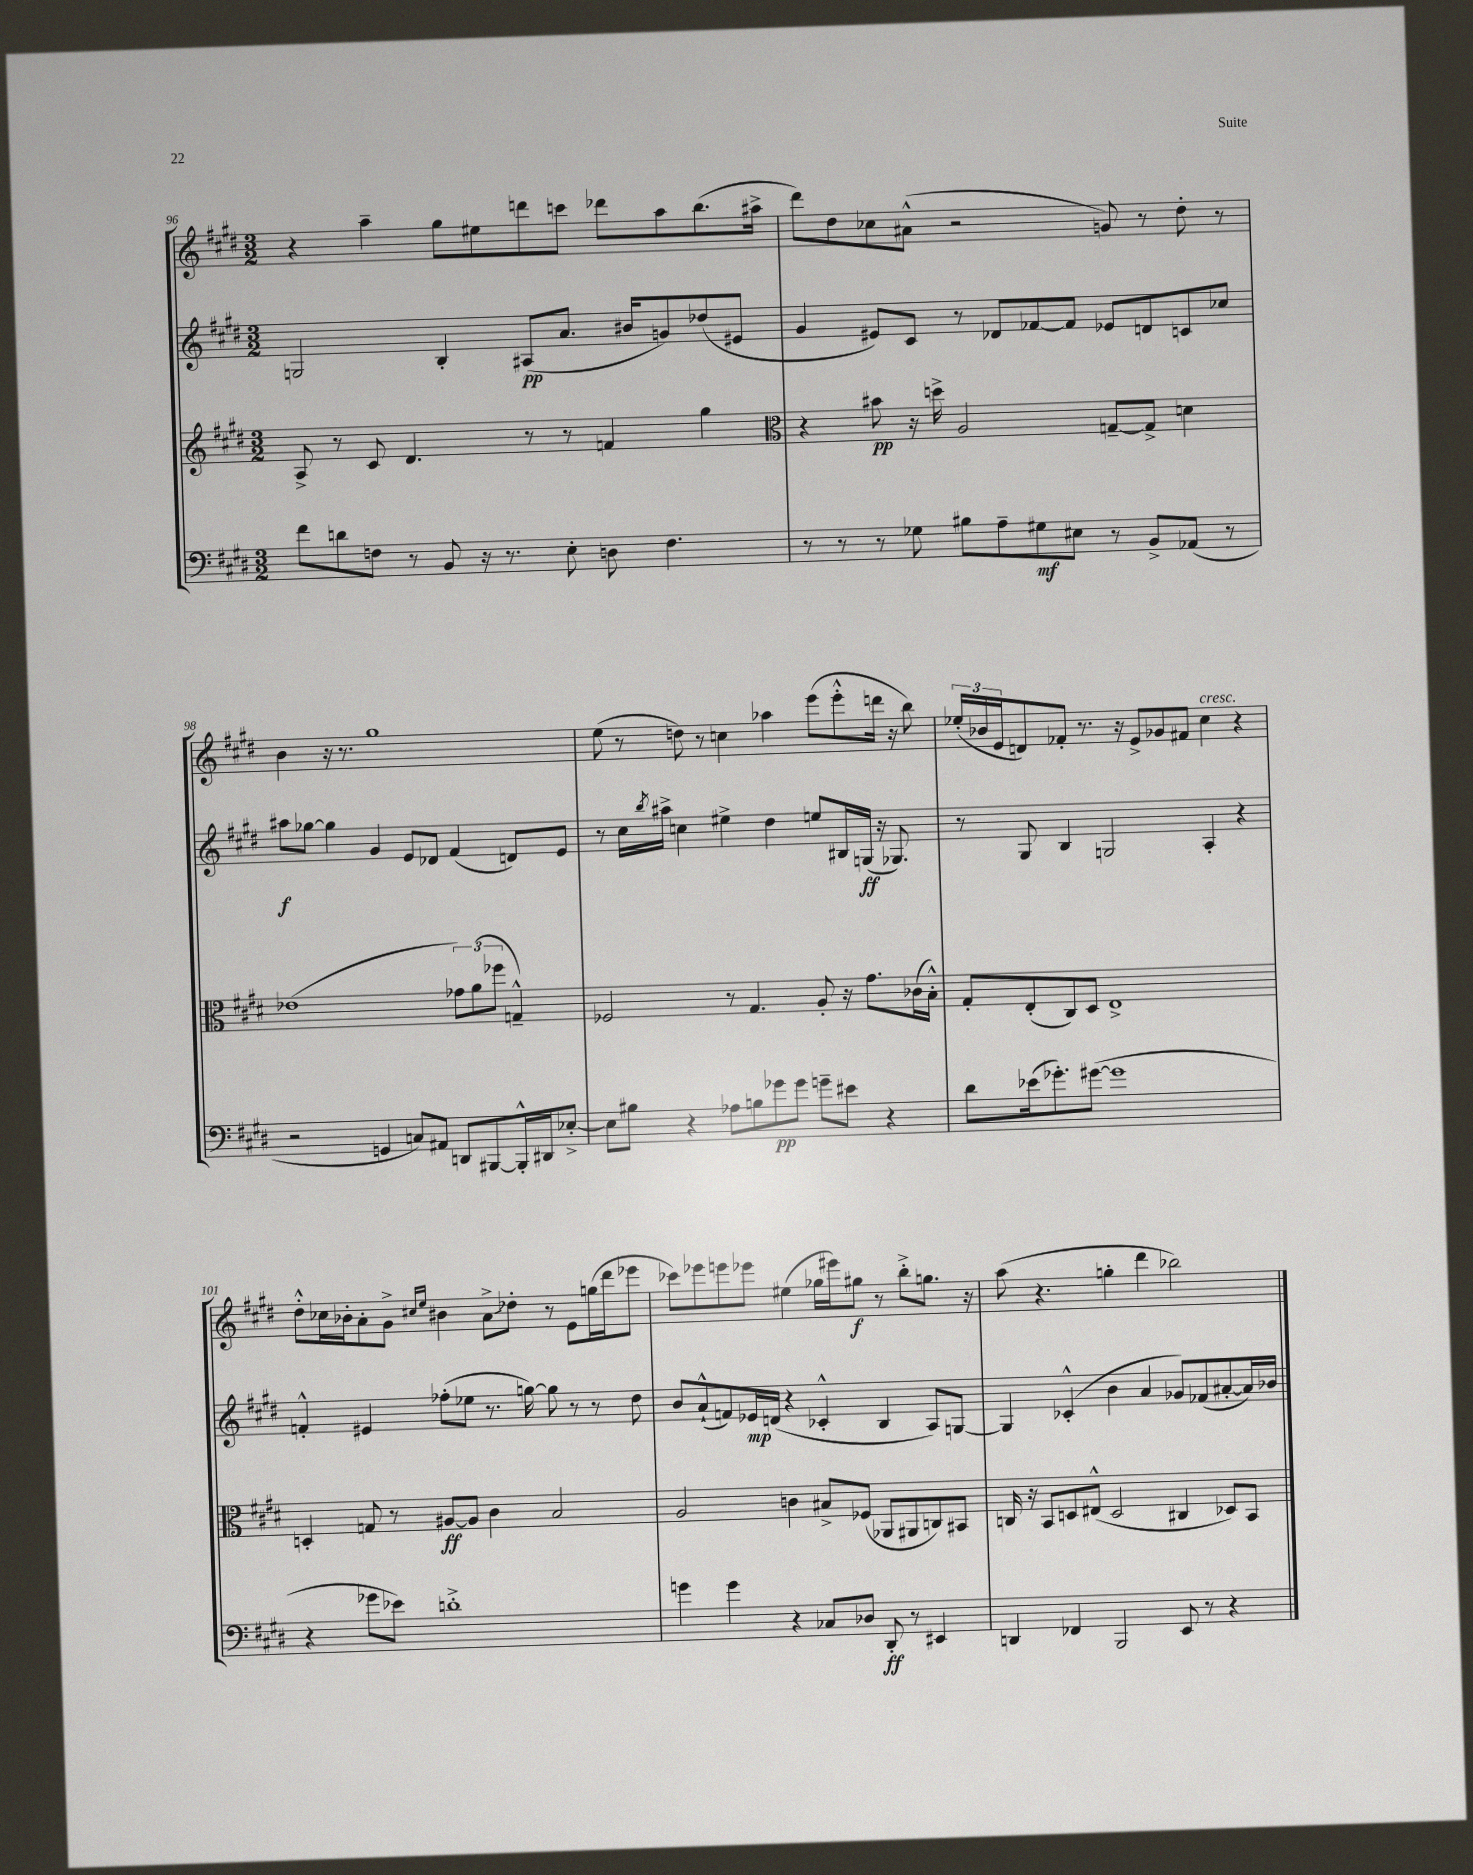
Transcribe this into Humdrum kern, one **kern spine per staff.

**kern	**kern	**kern	**kern
*staff4	*staff3	*staff2	*staff1
*clefF4	*clefG2	*clefG2	*clefG2
*k[f#c#g#d#]	*k[f#c#g#d#]	*k[f#c#g#d#]	*k[f#c#g#d#]
*M3/2	*M3/2	*M3/2	*M3/2
8f#\L	8A^/	2G/	4r
8d\	8r	.	.
8F\J	8c#/	.	4aa~\
8r	4.d#/	.	.
8BB/	.	4B'/	8gg#\L
16r	.	.	8ee#\
8.r	.	.	.
.	8r	(8A#/L	8ddd\
8E'\	8r	8.a/J	8ccc\J
8D\	4f/	.	8ddd-\L
.	.	16b#/LK	.
4.F\	.	8g/)	8aa\
.	4gg#\	(8dd-/	(8.bb\
.	.	8e#/J	.
.	.	.	16aa#^\Jk
=	=	=	=
*	*clefC3	*	*
8r	4r	4g#/	8ddd#\L)
8r	.	.	8dd#\
8r	8b#\	8e#/L)	8cc-\
8G-\	16r	8c#/J	(8a#^^\J
.	16dd^\	.	.
8B#\L	2A/	8r	2r
8A~\	.	8d-/L	.
8G#\	.	[8f-/	.
8E#\J	.	8f-/]J	.
8r	[8G~/L	8e-/L	8g/)
8BB^/L	8G^/]J	8d/	8r
(8AA-/J	4d\	8c/	8dd#'\
8r	.	8cc-/J	8r
=	=	=	=
2r	(1e-	8aa#\L	4b\
.	.	[8gg-\J	.
.	.	4gg-\]	16r
.	.	.	8.r
4GG/	.	4g#/	1gg#
8C/L)	.	8e/L	.
8AA#/J	.	8d-/J	.
8DD/L	12g-\L)	(4f#/	.
.	(12a\	.	.
[8BBB#/	.	.	.
.	12ff-\J	.	.
16BBB#'^^/]L	4G~^^/)	8d/L)	.
16DD#/J	.	.	.
[8E-'^/J	.	8e/J	.
=	=	=	=
8E-\]L	2F-/	8r	(8ee\
8B#\J	.	16cc#\LL	8r
.	.	8qbb/	.
.	.	16aa#^\JJ	.
4r	.	4cc\	8dd\)
.	.	.	8r
8A-\L	8r	4ee#^\	4cc\
8B\	4.G#/	.	.
8g-\	.	4dd#\	4aa-\
8g-\J	.	.	.
8g~\L	8A'/	8ee/L	(8eee\L
8e#\J	16r	16B#/L	8eee'^^\
.	8.g#\L	(16G/JJ	.
4r	.	16r	16ddd\Jk
.	.	8.G-/)	16r
.	(16c-\L	.	8bb\)
.	16B'^^\JJ)	.	.
=	=	=	=
8d#\L	8G#'/L	8r	(24ee-'/LL
.	.	.	24b-/
.	.	.	24e/J
(16e-\k	(8E'/	8G#/	8d/)
8.g-'\)	.	.	.
.	8C#/)	4B/	8f-'/J
([8g#\J	8D#/J	.	8.r
1g#]	1E^	2G/	.
.	.	.	16r
.	.	.	8e^/L
.	.	.	8g-/
.	.	.	8f#/J
.	.	4A'/	4cc#\
.	.	4r	4r
=	=	=	=
4r	4D'/	4f'^^/	8dd#'^^\L
.	.	.	16cc-\L
.	.	.	16b-'\J
8g-\L	8G/	4e#/	8a'\
8e-\J)	8r	.	8g#^\J
.	.	.	16qqcc#/LL
.	.	.	16qqee/JJ
1d'^	[8A#/L	(8ff-'\L	4b#\
.	8A#/]J	8ee-\J	.
.	4c#\	8.r	8a^\L
.	.	.	8dd-'\J
.	.	[16gg\)	.
.	2B/	8gg\]	8r
.	.	8r	8e\L
.	.	8r	(16gg\L
.	.	.	16ddd#\J
.	.	8dd#\	8eee-\J
=	=	=	=
4g\	2A/	8b/L	8ccc-\L)
.	.	(8a`^^/	8eee-\
4g\	.	8f/)	8eee\
.	.	16e-/L	8eee-\J
.	.	(16d/JJ	.
4r	4c\	4r	(4ee#\
8C-/L	8B#^/L	4c-'^^/	16gg-\LL
.	.	.	16eee#\J)
8D-/J	(8F-/J	.	8gg#\J
8DD#'/	8AA-/L	4B/	8r
8r	8AA#/	.	8bb'^\L
4EE#/	8C/)	8A/L)	8.gg\J
.	8BB#/J	[8G/J	.
.	.	.	16r
=	=	=	=
4DD/	16C/	4G/]	(8aa\
.	16r	.	.
.	8BB/L	.	4.r
4FF-/	8D/	(4c-'^^/	.
.	(8E#^^/J	.	.
2BBB/	2D/	4b\	4gg'\
.	.	4a/	4ddd#\
8EE/	4C#/	8g-/L)	2bb-\)
8r	.	(8f-/	.
4r	8D-/L)	[8a#'/	.
.	8BB/J	16a#/]L)	.
.	.	16b-/JJ	.
==	==	==	==
*-	*-	*-	*-
